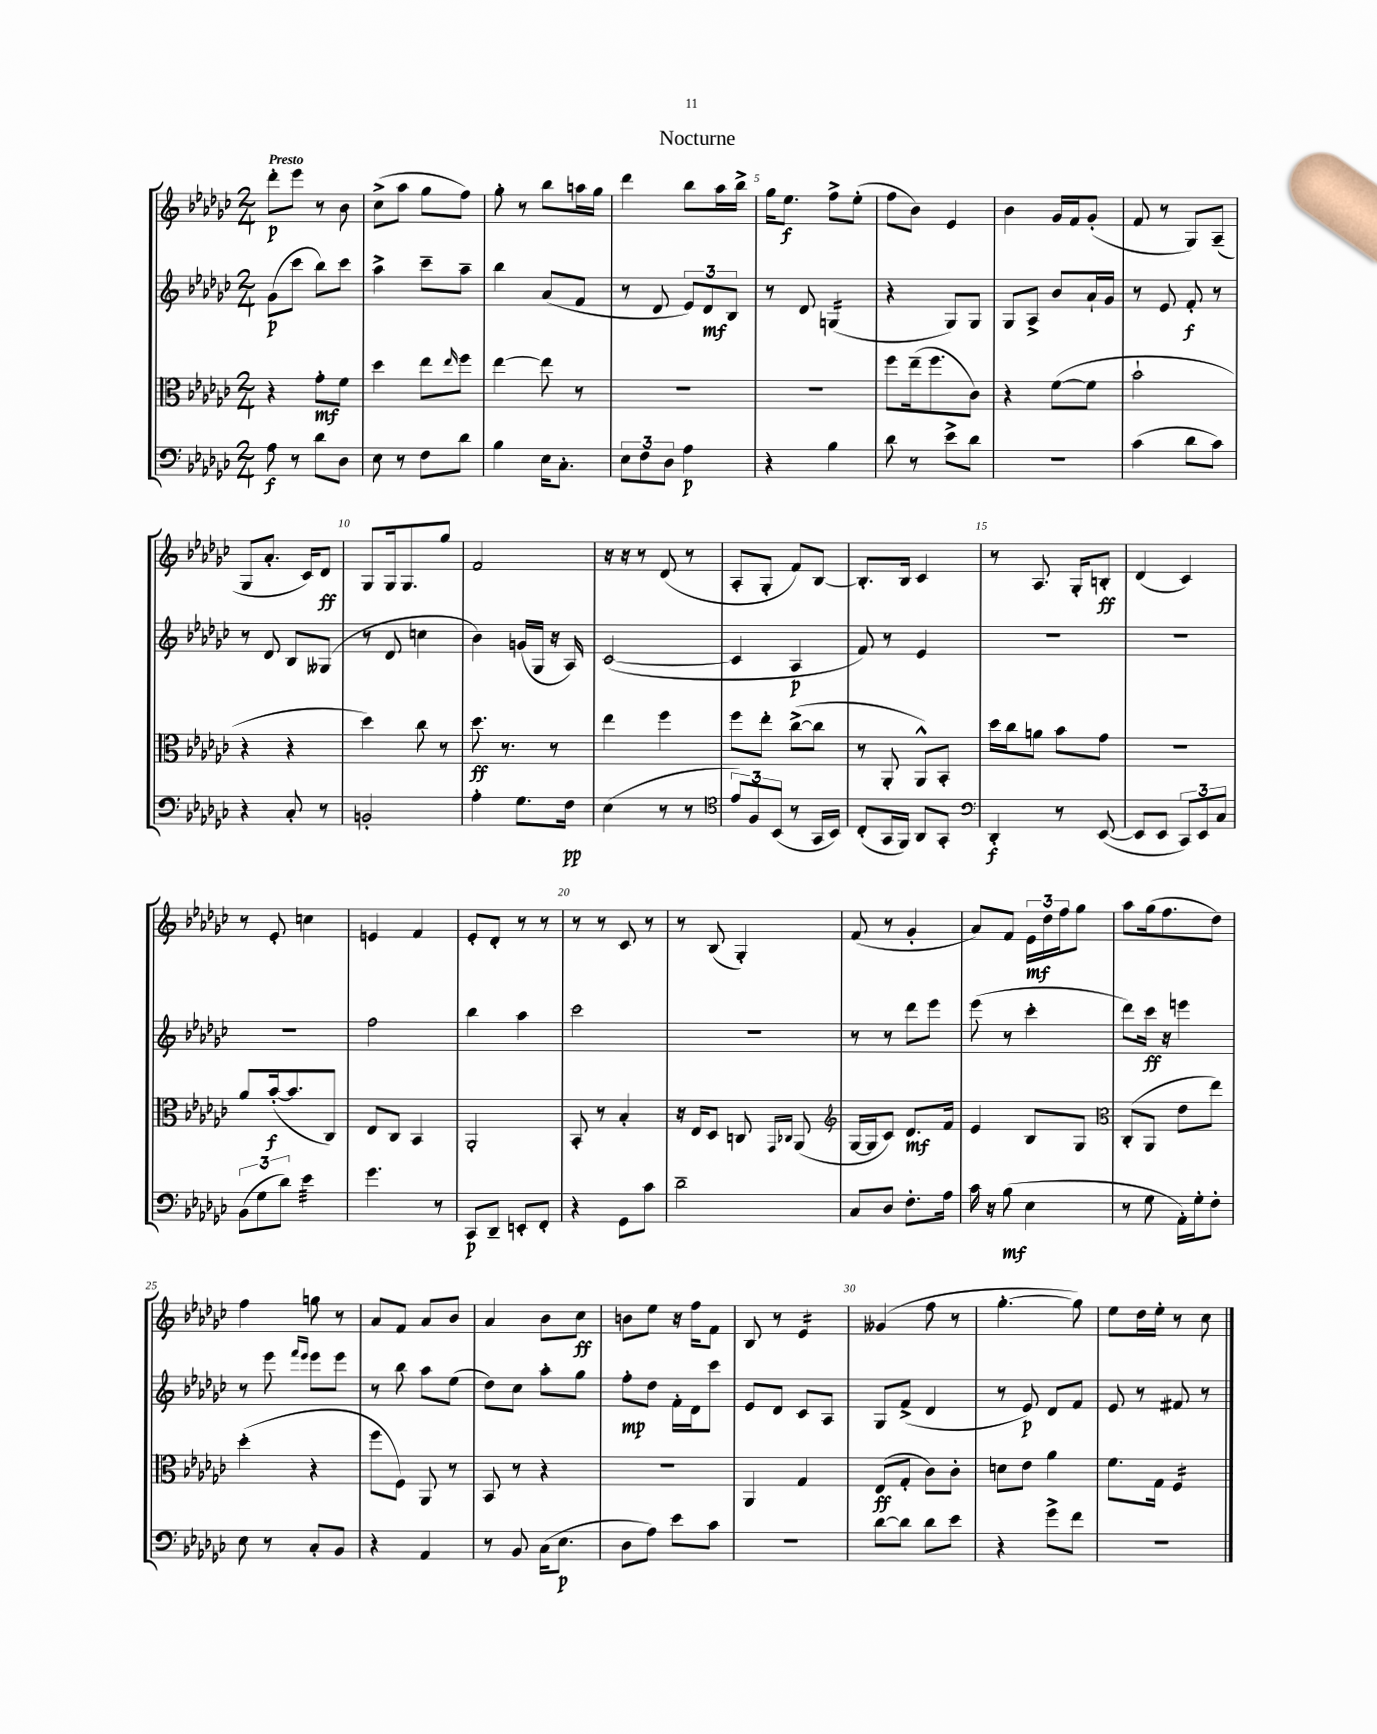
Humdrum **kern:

**kern	**kern	**kern	**kern
*staff4	*staff3	*staff2	*staff1
*clefF4	*clefC3	*clefG2	*clefG2
*k[b-e-a-d-g-c-]	*k[b-e-a-d-g-c-]	*k[b-e-a-d-g-c-]	*k[b-e-a-d-g-c-]
*M2/4	*M2/4	*M2/4	*M2/4
8A-\	4r	(8g-\L	8ddd-'\L
8r	.	8ccc-\J	8eee-\J
8d-\L	8g-'\L	8bb-\L)	8r
8D-\J	8f\J	8ccc-\J	8b-\
=	=	=	=
8E-\	4dd-\	4aa-^\	(8cc-^\L
8r	.	.	8aa-\J
8F\L	8ee-\L	8ccc-~\L	8gg-\L
.	16qqee-/	.	.
8d-\J	8ff\J	8aa-~\J	8ff\J)
=	=	=	=
4B-\	[4ee-\	4bb-\	8gg-'\
.	.	.	8r
16E-\LK	8ee-\]	(8a-/L	8bb-\L
8.C-'\J	.	.	.
.	8r	8f/J	16aa\L
.	.	.	16gg-\JJ
=	=	=	=
12E-\L	2r	8r	4ddd-\
12F\	.	.	.
.	.	8d-/	.
12D-\J	.	.	.
4A-\	.	12e-/L)	8bb-\L
.	.	12d-/	.
.	.	.	16aa-\L
.	.	12B-/J	.
.	.	.	16bb-^\JJ
=	=	=	=
4r	2r	8r	16gg-\LK
.	.	.	8.ee-\J
.	.	8d-/	.
4B-\	.	(4G/	8ff^\L
.	.	.	(8ee-'\J
=	=	=	=
8d-\	8ff\L	4r	8ff\L
8r	(16ee-~\k	.	8b-\J)
.	8.ff\	.	.
8e-^\L	.	8G-/L)	4e-/
8d-\J	8c-\J)	8G-/J	.
=	=	=	=
2r	4r	8G-/L	4b-\
.	.	8A-^/J	.
.	([8f\L	8b-/L	16g-/LL
.	.	.	16f/J
.	8f\]J	16a-`/L	(8g-'/J
.	.	16g-/JJ	.
=	=	=	=
(4c-\	2b-`\	8r	8f/
.	.	8e-/	8r
8d-\L	.	8f'/	8G-/L)
8c-\J)	.	8r	(8A-~/J
=	=	=	=
4r	4r	8r	8G-/L
.	.	8d-/	8.a-'/J
8C-'/	4r	8B-/L	.
.	.	.	16c-/LK)
8r	.	(8G--/J	8d-/J
=	=	=	=
2BB'/	4dd-\)	8r	8G-/L
.	.	8d-/	16G-/k
.	.	.	8.G-/
.	8cc-\	4cc\	.
.	8r	.	8gg-/J
=	=	=	=
4A-'\	8.dd-\	4b-\)	2f/
.	8.r	.	.
8.G-\L	.	(16g/LL	.
.	.	16G-/JJ	.
.	8r	16r	.
16F\Jk	.	16A-/)	.
=	=	=	=
(4E-\	4ee-\	([2c-/	16r
.	.	.	16r
.	.	.	8r
8r	4ff\	.	(8d-/
8r	.	.	8r
=	=	=	=
*clefC4	*	*	*
12e-/L)	8ff\L	4c-/]	8A-'/L
12F/	.	.	.
.	8ee-'\J	.	8G-'/J
(12BB-/J	.	.	.
8r	([8cc-^\L	4A-/	8f/L)
16GG-/LL	8cc-\]J	.	[8B-/J
16BB-/JJ)	.	.	.
=	=	=	=
(8C-'/L	8r	8f/)	8.B-'/]L
16GG-/L	8AA-'/	8r	.
16FF/JJ)	.	.	16B-/Jk
8AA-/L	8AA-^^/L)	4e-/	4c-/
8GG-'/J	8BB-'/J	.	.
=	=	=	=
*clefF4	*	*	*
4DD-'/	16dd-\LL	2r	8r
.	16cc-\J	.	.
.	8a\J	.	8.A-/
8r	8b-\L	.	.
.	.	.	16G-'/LK
([8EE-/	8g-\J	.	8B'/J
=	=	=	=
8EE-/]L	2r	2r	(4d-/
8EE-/J	.	.	.
12CC-/L)	.	.	4c-/)
12EE-/	.	.	.
12C-/J	.	.	.
=	=	=	=
(12BB-\L	8a-/L	2r	8r
12G-\	.	.	.
.	([16b-'/k	.	8e-'/
12d-\J)	.	.	.
.	8.b-/]	.	.
4e-\	.	.	4cc\
.	8C-/J)	.	.
=	=	=	=
4.g-\	8E-/L	2ff\	4e/
.	8C-/J	.	.
.	4BB-/	.	4f/
8r	.	.	.
=	=	=	=
8CC-/L	2AA-'/	4bb-\	8e-'/L
8DD-~/J	.	.	8d-'/J
8EE'/L	.	4aa-\	8r
8FF'/J	.	.	8r
=	=	=	=
4r	8BB-'/	2ccc-\	8r
.	8r	.	8r
8GG-\L	4B-'/	.	8c-/
8c-\J	.	.	8r
=	=	=	=
2d-~\	16r	2r	8r
.	16E-/LK	.	.
.	8D-/J	.	(8B-/
.	8C/	.	4G-'/)
.	16qqGG-/LL	.	.
.	16qqC-/JJ	.	.
.	(8AA-/	.	.
=	=	=	=
*	*clefG2	*	*
8C-/L	[16G-/LL	8r	(8f/
.	16G-/]J	.	.
8D-/J	8c-/J)	8r	8r
8.F'\L	8.d-/L	8ddd-\L	4g-'/
.	.	8eee-\J	.
16A-\Jk	16f/Jk	.	.
=	=	=	=
16c-\	4e-/	(8eee-\	8a-/L)
16r	.	.	.
(8B-\	.	8r	8f/J
4E-\	8B-/L	4ccc-'\	24e-\LL
.	.	.	24dd-\
.	.	.	24ff\J
.	8G-/J	.	8gg-\J
=	=	=	=
*	*clefC3	*	*
8r	(8C-'/L	8ddd-\L)	8aa-\L
8G-\	8AA-/J	16ccc-\Jk	(16gg-\k
.	.	16r	8.ff\
16AA-'\LL)	8e-\L	4eee\	.
16G-'\J	.	.	.
8F'\J	8ee-\J)	.	8dd-\J)
=	=	=	=
8E-\	(4dd-'\	8r	4ff\
8r	.	8eee-\	.
.	.	16qqfff/LL	.
.	.	16qqeee-/JJ	.
8C-'/L	4r	8eee-\L	8gg\
8BB-/J	.	8eee-\J	8r
=	=	=	=
4r	8ff\L	8r	8a-/L
.	8F\J)	8bb-\	8f/J
4AA-/	8AA-/	8aa-\L	8a-/L
.	8r	(8ee-\J	8b-/J
=	=	=	=
8r	8BB-/	8dd-\L)	4a-/
8BB-/	8r	8cc-\J	.
(16C-\LK	4r	8aa-'\L	8b-\L
8.E-\J	.	.	.
.	.	8gg-\J	8cc-\J
=	=	=	=
8D-\L	2r	8ff'\L	8b\L
8A-\J)	.	8dd-\J	8ee-\J
8e-\L	.	16f'\LL	16r
.	.	16d-\J	16ff\LK
8c-\J	.	8ccc-\J	8f\J
=	=	=	=
2r	4AA-/	8e-/L	8B-/
.	.	8d-/J	8r
.	4G-/	8c-/L	4e-/
.	.	8A-/J	.
=	=	=	=
[8d-\L	(8E-/L	8G-/L	(4g--/
8d-\]J	8G-'/J	(8f^/J	.
8d-\L	8c-\L)	4d-/	8ff\
8e-\J	8c-'\J	.	8r
=	=	=	=
4r	8d\L	8r	[4.gg-'\
.	8e-\J	8e-/)	.
8g-^\L	4a-\	8d-/L	.
8f\J	.	8f/J	8gg-\])
=	=	=	=
2r	8.f\L	8e-/	8ee-\L
.	.	8r	16dd-\L
.	16G-\Jk	.	16ee-'\JJ
.	4F/	8f#/	8r
.	.	8r	8cc-\
==	==	==	==
*-	*-	*-	*-
